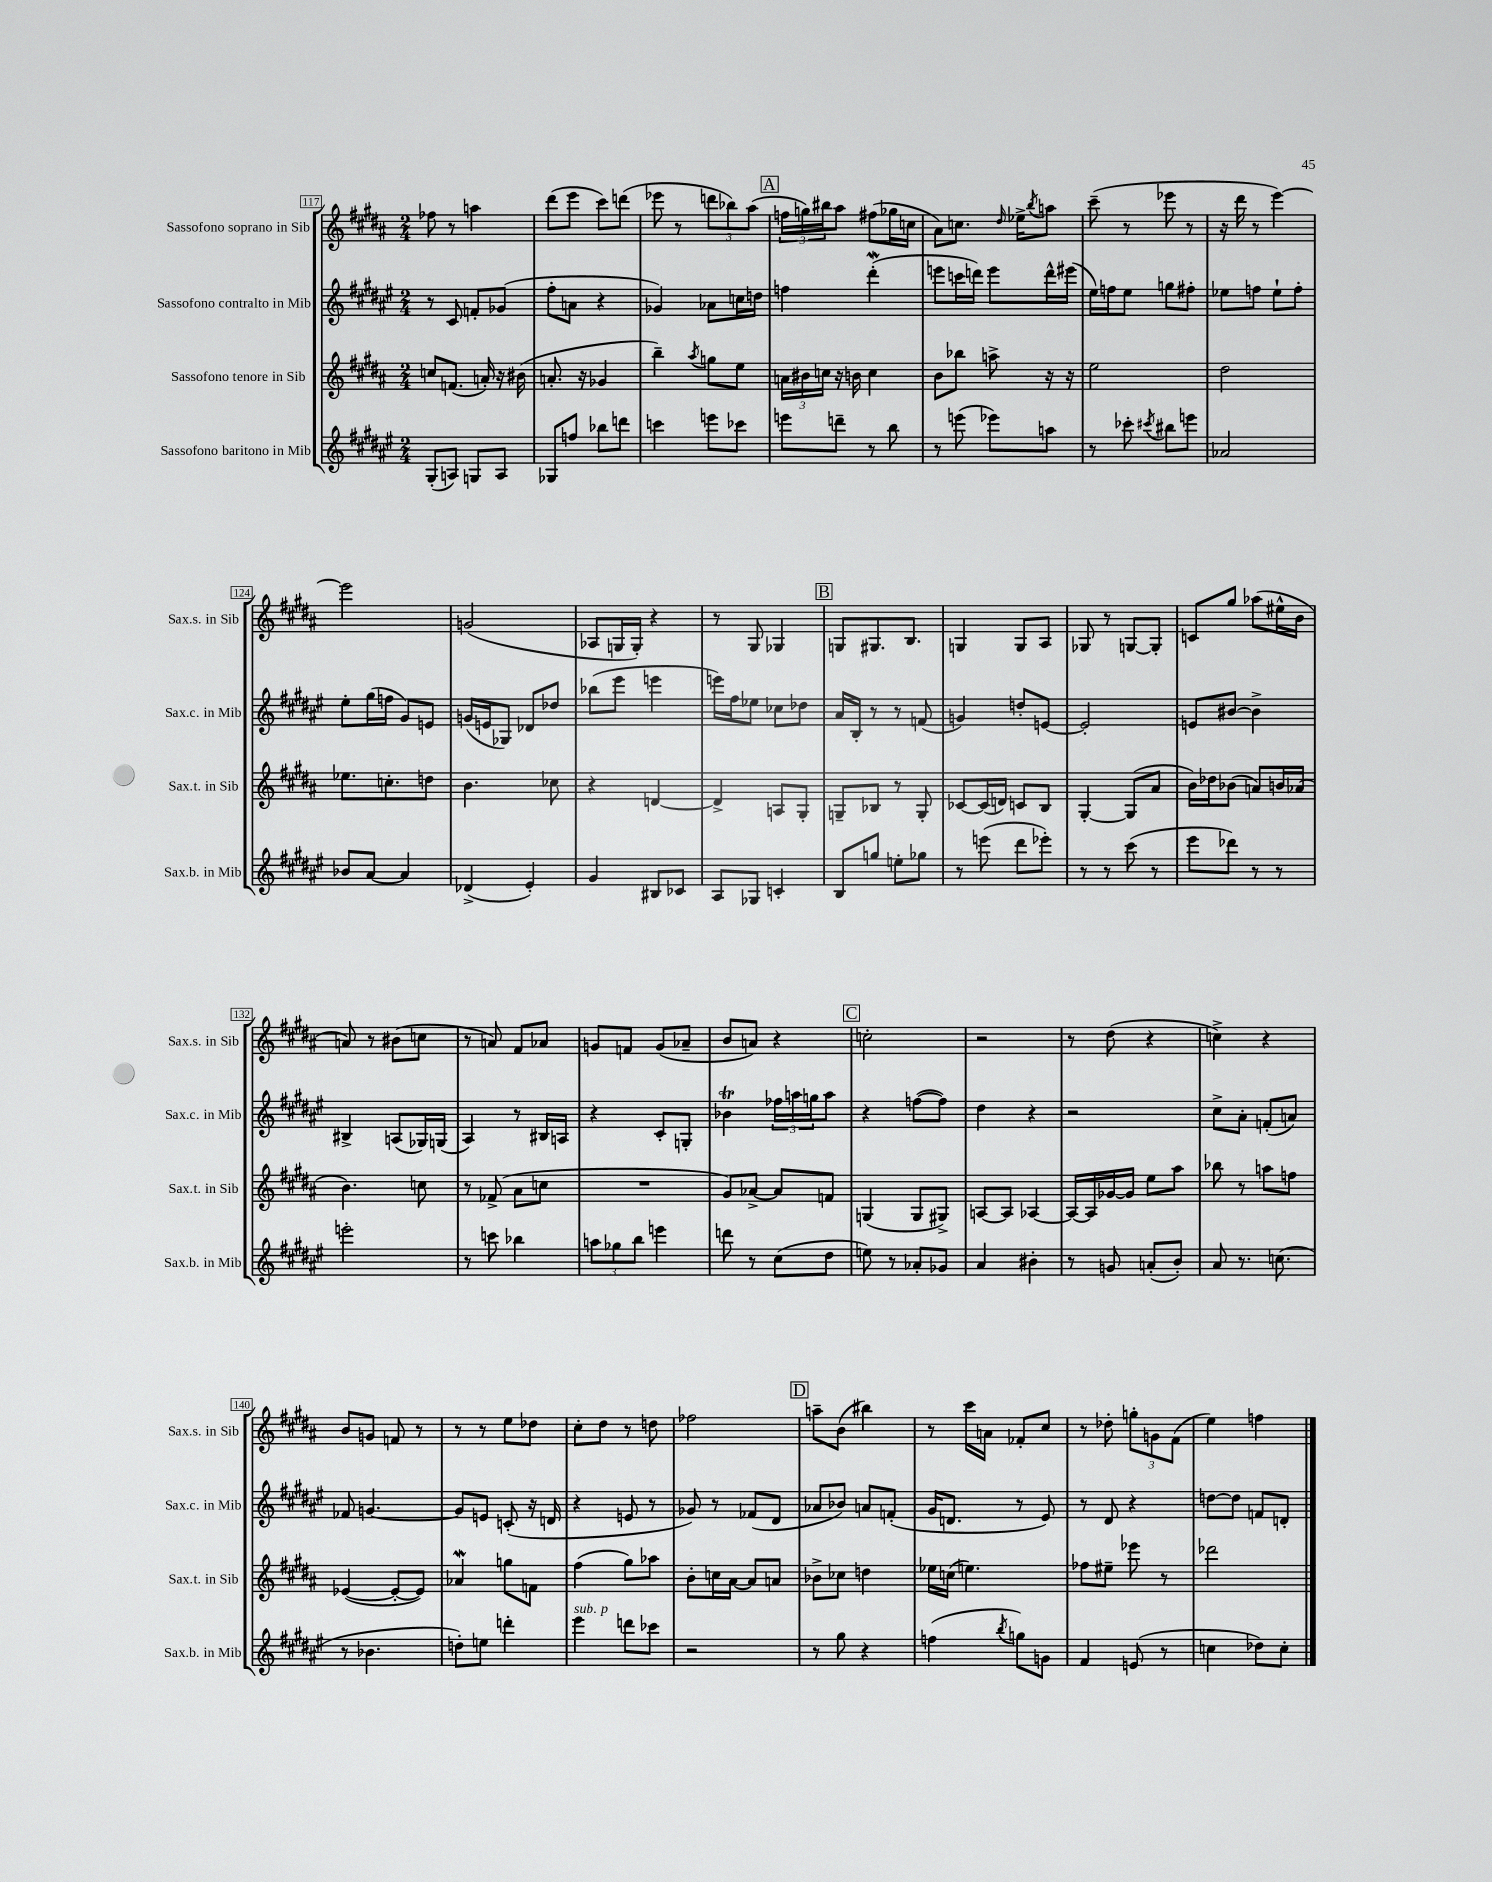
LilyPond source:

<<
\new StaffGroup <<
\new Staff = "s0" \with { instrumentName = "Sassofono soprano in Sib" shortInstrumentName = "Sax.s. in Sib" } {
    \clef treble \key b \major \numericTimeSignature \time 2/4
    fes''8 r8 a''4 |
    dis'''8( e'''8 cis'''8) d'''8( |
    ees'''8 r8 \tuplet 3/2 { d'''8 bes''8) ais''8( } |
    \mark \markup { \box "A" } \tuplet 3/2 { f''16 g''16) bis''16 } ais''8 fis''8( ges''16 c''16 |
    ais'8) c''8. \grace { dis''16 } ees''16-> \acciaccatura { b''8 } a''8 |
    cis'''8--( r8 ees'''8 r8 |
    r16 dis'''16 r8 e'''4~) |
    e'''2 |
    g'2( |
    aes8 g16 g16-.) r4 |
    r8 gis8 ges4 |
    \mark \markup { \box "B" } g8 gis8. b8. |
    g4 g8 ais8 |
    ges8 r8 g8~ g8-. |
    c'8 gis''8 aes''8( eis''16-^ b'16 |
    a'8) r8 bis'8( c''8 |
    r8 a'8) fis'8 aes'8 |
    g'8 f'8 g'8( aes'8-- |
    b'8 a'8) r4 |
    \mark \markup { \box "C" } c''2-. |
    r2 |
    r8 dis''8( r4 |
    c''4->) r4 |
    b'8 g'8 f'8 r8 |
    r8 r8 e''8 des''8 |
    cis''8-. dis''8 r8 d''8 |
    fes''2 |
    \mark \markup { \box "D" } a''8-- b'8( bis''4) |
    r8 cis'''16 a'16 fes'8-. cis''8 |
    r8 des''8-. \tuplet 3/2 { g''8-. g'8 fis'8( } |
    e''4) f''4 \bar "|." |
}
\new Staff = "s1" \with { instrumentName = "Sassofono contralto in Mib" shortInstrumentName = "Sax.c. in Mib" } {
    \clef treble \key fis \major \numericTimeSignature \time 2/4
    r8 cis'8 f'8-. ges'8( |
    fis''8-. a'8 r4 |
    ges'4) aes'8 c''16 d''16 |
    \mark \markup { \box "A" } f''4 dis'''4-.\mordent( |
    e'''8 c'''16 d'''16) e'''8 d'''16-^ eis'''16( |
    eis''16) f''16 eis''8 g''8 fis''8-. |
    ees''8 f''8 ees''8-! f''8-. |
    eis''8-. gis''16( f''16 gis'8) e'8 |
    g'16( e'16 ges8) des'8 des''8 |
    bes''8( eis'''8 e'''4 |
    e'''16) fis''16 ees''8 ces''8 des''8 |
    \mark \markup { \box "B" } ais'16 b16-. r8 r8 f'8( |
    g'4) d''8-. e'8~ |
    e'2-. |
    e'8 bis'8~ bis'4-> |
    bis4-> a8( ges16) g16( |
    ais4) r8 bis16 a16 |
    r4 cis'8-. g8-. |
    bes'4\trill \tuplet 3/2 { fes''16 a''16 g''16 } a''8 |
    \mark \markup { \box "C" } r4 f''8~( f''8) |
    dis''4 r4 |
    r2 |
    cis''8-> ais'8-. f'8-.( a'8) |
    fes'8 g'4.~ |
    g'8 e'8 c'8-.( r16 d'16 |
    r4 e'8 r8 |
    ges'8) r8 fes'8( dis'8 |
    \mark \markup { \box "D" } aes'8 bes'8) a'8 f'8-.( |
    gis'16 d'8. r8 eis'8) |
    r8 dis'8 r4 |
    d''8~ d''8 f'8 d'8-. \bar "|." |
}
\new Staff = "s2" \with { instrumentName = "Sassofono tenore in Sib" shortInstrumentName = "Sax.t. in Sib" } {
    \clef treble \key b \major \numericTimeSignature \time 2/4
    c''8 f'8.( a'16-.) r16 bis'16( |
    a'8.-. r16 ges'4 |
    b''4--) \acciaccatura { ais''8 } g''8 e''8 |
    \mark \markup { \box "A" } \tuplet 3/2 { a'16 bis'16 c''16 } r16 b'16 c''4 |
    b'8 bes''8 a''8-> r16 r16 |
    e''2 |
    dis''2 |
    ees''8. c''8.-. d''8 |
    b'4. ces''8 |
    r4 d'4~ |
    d'4-> a8 gis8-. |
    \mark \markup { \box "B" } g8-- bes8 r8 g8-. |
    ces'8~ ces'16( d'16) c'8 b8 |
    gis4~-. gis8( ais'8 |
    b'16) des''16 bes'8( a'8) b'16 aes'16( |
    b'4.) c''8 |
    r8 fes'8->( ais'8 c''8 |
    R2 |
    gis'8) aes'8~-> aes'8 f'8 |
    \mark \markup { \box "C" } g4( g8 gis8->) |
    a8~ a8 aes4~ |
    aes16~ aes16 ges'16~ ges'16 e''8 ais''8 |
    bes''8 r8 a''8 f''8 |
    ees'4~( ees'8~-. ees'8) |
    aes'4\mordent g''8 f'8 |
    fis''4( gis''8) aes''8 |
    b'8-. c''16 ais'16~ ais'8 a'8 |
    \mark \markup { \box "D" } bes'8-> ces''8 d''4 |
    ees''16 c''16( e''4.) |
    fes''8 eis''8-- ees'''8 r8 |
    des'''2 \bar "|." |
}
\new Staff = "s3" \with { instrumentName = "Sassofono baritono in Mib" shortInstrumentName = "Sax.b. in Mib" } {
    \clef treble \key fis \major \numericTimeSignature \time 2/4
    gis8-.( a8) g8 a8 |
    ges8 f''8 bes''8 d'''8 |
    c'''4 e'''8 ces'''8 |
    \mark \markup { \box "A" } e'''8 d'''8-- r8 b''8 |
    r8 e'''8( ees'''8) a''8 |
    r8 ces'''8-. \acciaccatura { cis'''8 } bis''8 e'''8 |
    aes'2 |
    bes'8 ais'8~ ais'4 |
    des'4->( eis'4-.) |
    gis'4 bis8 ces'8 |
    ais8 ges8 c'4-. |
    \mark \markup { \box "B" } b8 g''8 e''8-. ges''8 |
    r8 e'''8( dis'''8 ees'''8-.) |
    r8 r8 cis'''8( r8 |
    eis'''8 des'''8) r8 r8 |
    e'''2-. |
    r8 c'''8 bes''4 |
    \tuplet 3/2 { a''8 ges''8 b''8 } e'''4 |
    d'''8 r8 cis''8( dis''8 |
    \mark \markup { \box "C" } e''8) r8 aes'8-. ges'8 |
    ais'4 bis'4-. |
    r8 g'8 a'8-.( b'8-.) |
    ais'8 r8. c''8.( |
    r8 bes'4. |
    d''8-.) e''8 d'''4-. |
    eis'''4^\markup { \italic "sub. p" } d'''8 ces'''8 |
    r2 |
    \mark \markup { \box "D" } r8 gis''8 r4 |
    f''4( \acciaccatura { b''8 } g''8) g'8 |
    fis'4 e'8( r8 |
    c''4 des''8) c''8-. \bar "|." |
}
>>
>>
\layout { \context { \Score currentBarNumber = #117 \override BarNumber.stencil = #(make-stencil-boxer 0.1 0.3 ly:text-interface::print) } }
